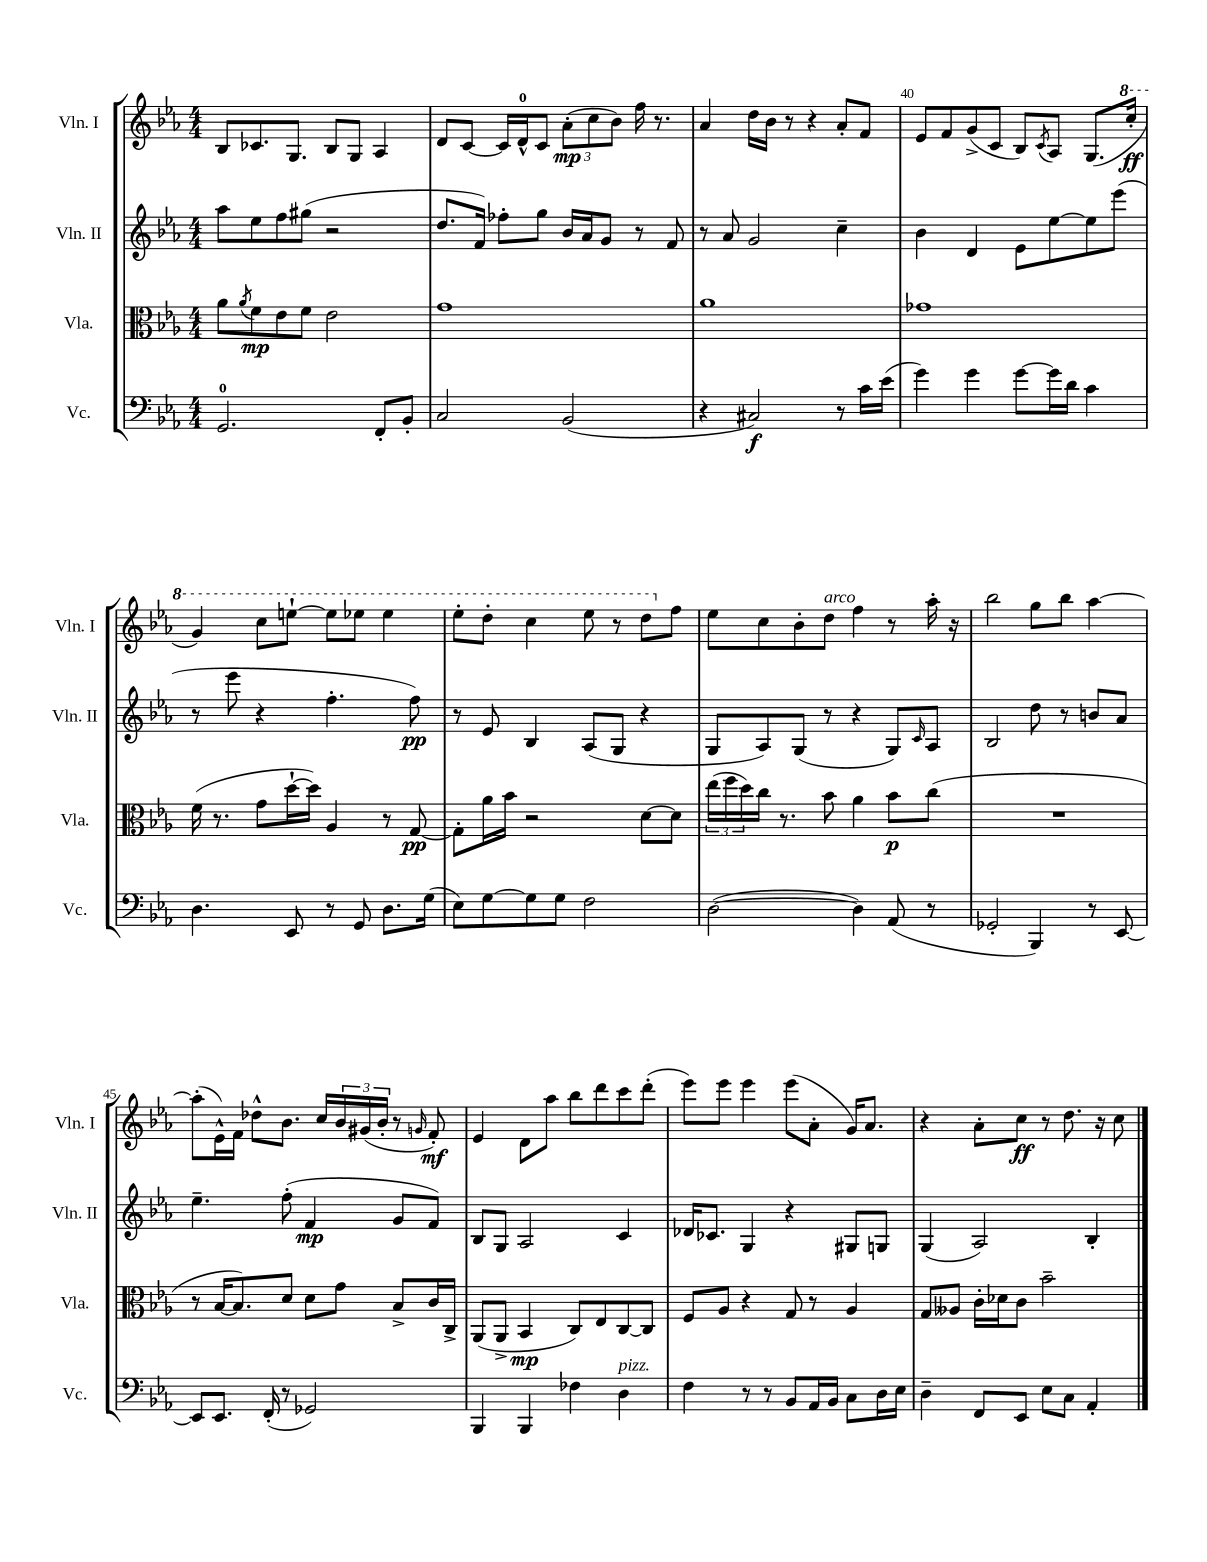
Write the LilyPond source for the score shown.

<<
\new StaffGroup <<
\new Staff = "s0" \with { instrumentName = "Vln. I" shortInstrumentName = "Vln. I" } {
    \clef treble \key ees \major \numericTimeSignature \time 4/4
    bes8 ces'8. g8. bes8 g8 aes4 |
    d'8 c'8~ c'16 d'16-0-^ c'8 \tuplet 3/2 { aes'8-.\mp( c''8 bes'8) } f''16 r8. |
    aes'4 d''16 bes'16 r8 r4 aes'8-. f'8 |
    ees'8 f'8 g'8->( c'8 bes8) \acciaccatura { c'8 } aes8 g8.( \ottava #1 c'''16-.\ff |
    g''4) c'''8 e'''8~-! e'''8 ees'''8 ees'''4 |
    ees'''8-. d'''8-. c'''4 ees'''8 r8 d'''8 \ottava #0 f''8 |
    ees''8 c''8 bes'8-. d''8^\markup { \italic "arco" } f''4 r8 aes''16-. r16 |
    bes''2 g''8 bes''8 aes''4~ |
    aes''8-.( ees'16-^) f'16 des''8-^ bes'8. c''16 \tuplet 3/2 { bes'16 gis'16( bes'16-. } r8 \grace { g'16 } f'8-.\mf) |
    ees'4 d'8 aes''8 bes''8 d'''8 c'''8 d'''8-.( |
    ees'''8) ees'''8 ees'''4 ees'''8( aes'8-. g'16) aes'8. |
    r4 aes'8-. c''8\ff r8 d''8. r16 c''8 \bar "|." |
}
\new Staff = "s1" \with { instrumentName = "Vln. II" shortInstrumentName = "Vln. II" } {
    \clef treble \key ees \major \numericTimeSignature \time 4/4
    aes''8 ees''8 f''8 gis''8( r2 |
    d''8. f'16) fes''8-. g''8 bes'16 aes'16 g'8 r8 f'8 |
    r8 aes'8 g'2 c''4-- |
    bes'4 d'4 ees'8 ees''8~ ees''8 ees'''8( |
    r8 ees'''8 r4 f''4.-. f''8\pp) |
    r8 ees'8 bes4 aes8( g8 r4 |
    g8 aes8) g8( r8 r4 g8) \grace { c'16 } aes8 |
    bes2 d''8 r8 b'8 aes'8 |
    ees''4.-- f''8-.( f'4\mp g'8 f'8) |
    bes8 g8 aes2 c'4 |
    des'16 ces'8. g4 r4 gis8 g8 |
    g4( aes2) bes4-. \bar "|." |
}
\new Staff = "s2" \with { instrumentName = "Vla." shortInstrumentName = "Vla." } {
    \clef alto \key ees \major \numericTimeSignature \time 4/4
    aes'8 \acciaccatura { aes'8 } f'8\mp ees'8 f'8 ees'2 |
    g'1 |
    aes'1 |
    ges'1 |
    f'16( r8. g'8 d''16~-! d''16) aes4 r8 g8~\pp |
    g8-. aes'16 bes'16 r2 d'8~ d'8 |
    \tuplet 3/2 { ees''16( f''16 d''16) } c''16 r8. bes'8 aes'4 bes'8\p c''8( |
    R1 |
    r8 bes16~ bes8.) d'8 d'8 g'8 bes8-> c'16 c16-> |
    aes,8( aes,8-> bes,4\mp c8) ees8 c8~ c8 |
    f8 aes8 r4 g8 r8 aes4 |
    g8 aeses8 c'16-. des'16 c'8 bes'2-- \bar "|." |
}
\new Staff = "s3" \with { instrumentName = "Vc." shortInstrumentName = "Vc." } {
    \clef bass \key ees \major \numericTimeSignature \time 4/4
    g,2.-0 f,8-. bes,8-. |
    c2 bes,2( |
    r4 cis2\f) r8 c'16 ees'16( |
    g'4) g'4 g'8~ g'16 d'16 c'4 |
    d4. ees,8 r8 g,8 d8. g16( |
    ees8) g8~ g8 g8 f2 |
    d2~( d4) aes,8( r8 |
    ges,2-. bes,,4) r8 ees,8~ |
    ees,8 ees,8. f,16-.( r8 ges,2) |
    bes,,4 bes,,4 fes4 d4^\markup { \italic "pizz." } |
    f4 r8 r8 bes,8 aes,16 bes,16 c8 d16 ees16 |
    d4-- f,8 ees,8 ees8 c8 aes,4-. \bar "|." |
}
>>
>>
\layout { \context { \Score currentBarNumber = #37 \override BarNumber.break-visibility = ##(#f #t #t) barNumberVisibility = #(every-nth-bar-number-visible 5) } }
